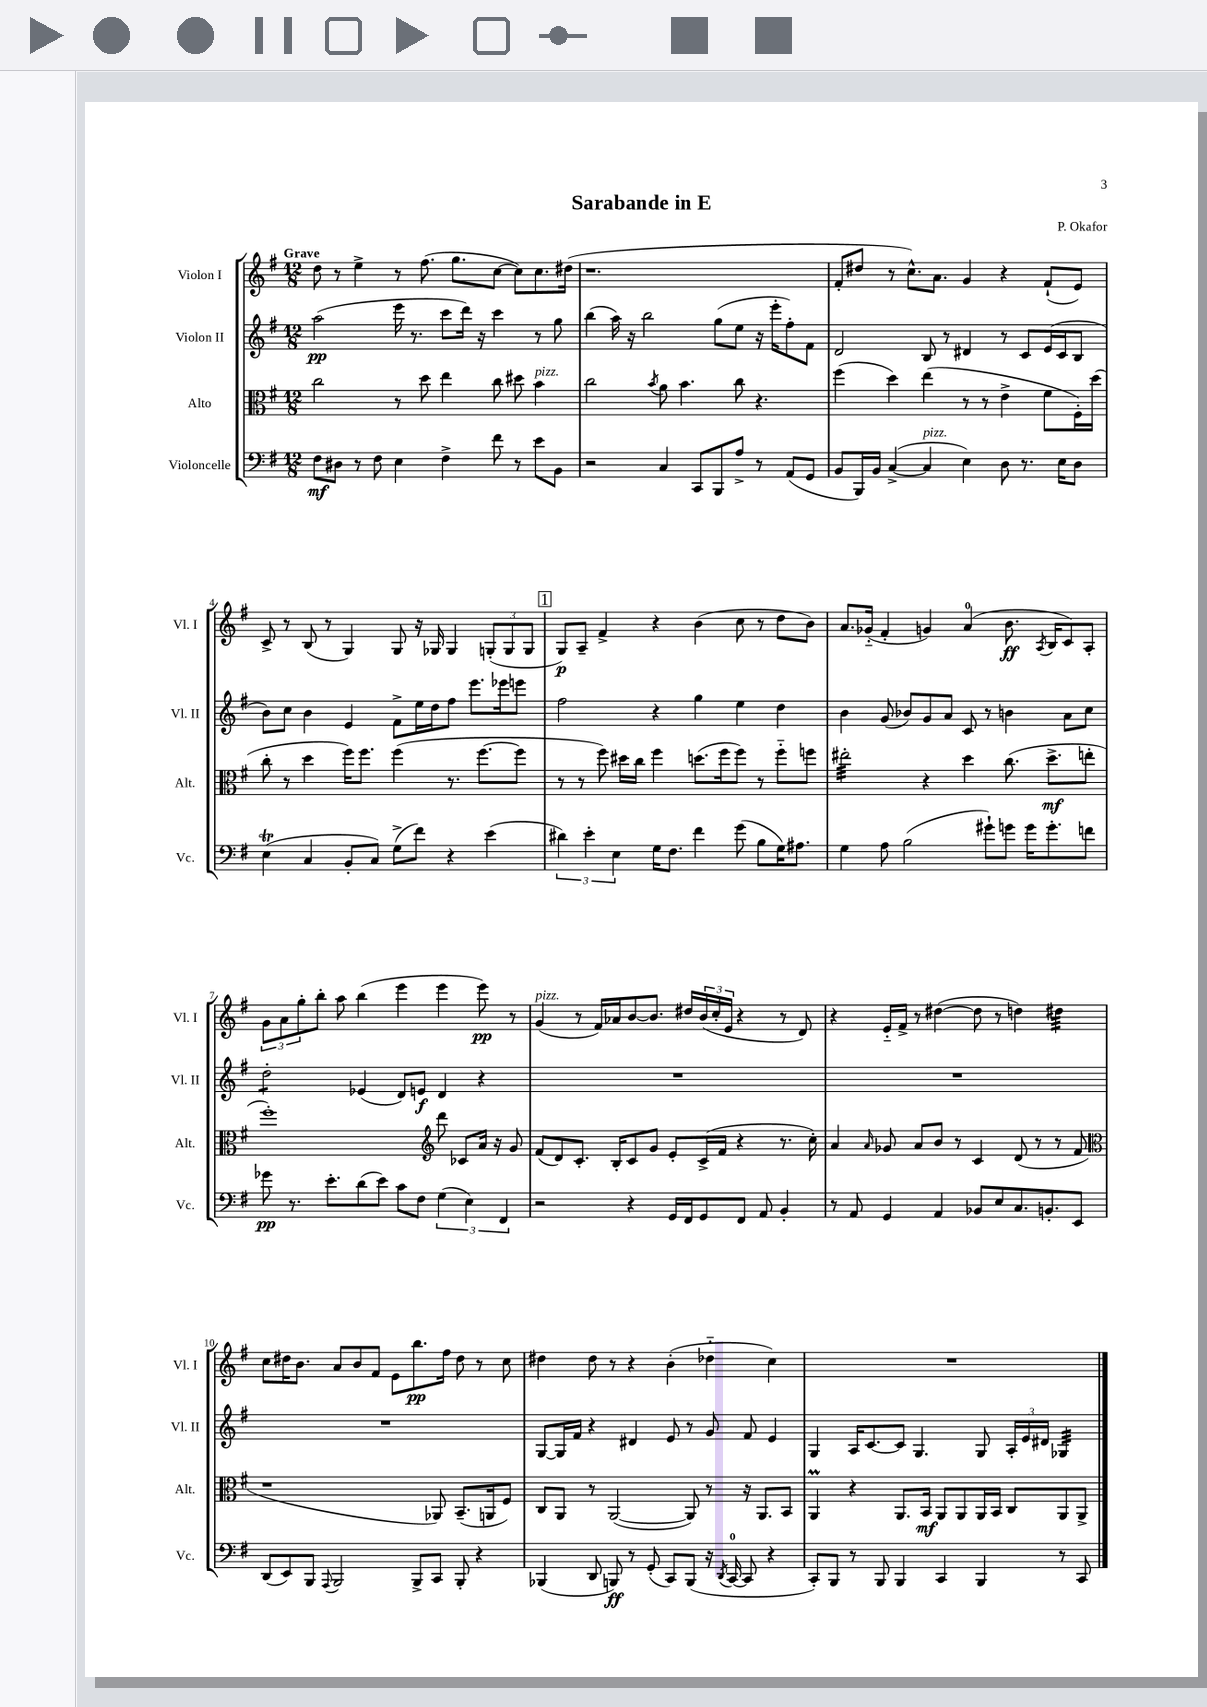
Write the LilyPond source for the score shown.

\header { title = "Sarabande in E" composer = "P. Okafor" }
<<
\new StaffGroup <<
\new Staff = "s0" \with { instrumentName = "Violon I" shortInstrumentName = "Vl. I" } {
    \clef treble \key g \major \numericTimeSignature \time 12/8 \tempo "Grave"
    d''8 r8 e''4-> r8 fis''8.( g''8. c''8~ c''8) c''8. dis''16( |
    r1. |
    fis'8-. dis''8 r8 c''8.-^) a'8. g'4 r4 fis'8-!( e'8) |
    c'8-> r8 b8( r8 g4) g8 r16 ges16 ges4 \tuplet 3/2 { g8-.( g8 g8 } |
    \mark \markup { \box "1" } g8\p) a8-- fis'4-> r4 b'4( c''8 r8 d''8 b'8) |
    a'8. ges'16-_( fis'4-. g'4) a'4-0( b'8.\ff \acciaccatura { a8 } b16 c'8) a8-. |
    \tuplet 3/2 { g'8 a'8 g''8-. } b''8-. a''8 b''4( e'''4 e'''4 e'''8\pp) r8 |
    g'4^\markup { \italic "pizz." }( r8 fis'16) aes'16 b'8~ b'8. dis''16 \tuplet 3/2 { b'16( c''16-. e'16 } r4 r8 d'8) |
    r4 e'16-_ fis'16-> r8 dis''4~( dis''8 r8 d''4) dis''4:32 |
    c''8 dis''16 b'8. a'8 b'8 fis'8 e'8 b''8.\pp fis''16 dis''8 r8 c''8 |
    dis''4 dis''8 r8 r4 b'4-.( des''4-_ c''4) |
    R1. \bar "|." |
}
\new Staff = "s1" \with { instrumentName = "Violon II" shortInstrumentName = "Vl. II" } {
    \clef treble \key g \major \numericTimeSignature \time 12/8
    a''2\pp( e'''16 r8. c'''8 d'''16) r16 c'''4 r8 g''8 |
    b''4( a''16) r16 b''2 g''8( e''8 r16 e'''16-. fis''8-.) fis'8 |
    d'2 b8 r8 dis'4 r8 c'8 e'16( c'16 b8 |
    b'8) c''8 b'4 e'4 fis'8-> e''16 d''16 fis''8 e'''8. ees'''16 e'''8 |
    \mark \markup { \box "1" } fis''2 r4 g''4 e''4 d''4 |
    b'4 g'8( bes'8) g'8 a'8 c'8 r8 b'4 a'8 c''8 |
    d''2:8-. ees'4( d'8) e'8\f d'4 r4 |
    R1. |
    R1. |
    R1. |
    g8~ g16 fis'16 r4 dis'4 e'8 r8 g'8 fis'8 e'4 |
    g4 a16 c'8.~ c'8 g4. g8 \tuplet 3/2 { a16-. e'16 dis'16 } ges4:32 \bar "|." |
}
\new Staff = "s2" \with { instrumentName = "Alto" shortInstrumentName = "Alt." } {
    \clef alto \key g \major \numericTimeSignature \time 12/8
    c''2 r8 d''8 e''4 c''8 dis''8 b'4^\markup { \italic "pizz." } |
    c''2 \acciaccatura { b'8 } a'8 b'4. c''8 r4. |
    fis''4( d''4) e''4( r8 r8 e'4-> fis'8 fis16-.) d''16( |
    c''8-. r8 d''4 fis''16) fis''8. fis''4( r8. fis''8.~ fis''8 |
    \mark \markup { \box "1" } r8 r8 fis''8) dis''16 c''16 fis''4 d''8.( fis''16 fis''8) r8 fis''8-_ f''8 |
    eis''2:32-. r4 d''4 c''8.( d''8.->\mf e''8-. |
    fis''1-.) \clef treble d'''8 ces'8 a'16 r16 g'8 |
    fis'8( d'8) c'8.-. b16-. c'8 g'8 e'8-. c'16->( fis'16 r4 r8. c''16-.) |
    a'4 \grace { a'16 } ges'8 a'8 b'8 r8 c'4 d'8( r8 r8 fis'8 |
    \clef alto r1 aes,8) b,8.--( a,16 fis8) |
    c8 a,8 r8 a,2~( a,8) r8 r16 a,8. b,8 |
    a,4\prall r4 a,8. b,16\mf a,8 a,8 a,16 b,16 c8 a,8 a,8-> \bar "|." |
}
\new Staff = "s3" \with { instrumentName = "Violoncelle" shortInstrumentName = "Vc." } {
    \clef bass \key g \major \numericTimeSignature \time 12/8
    fis8\mf dis8 r8 fis8 e4 fis4-> fis'8 r8 e'8 b,8 |
    r2 c4 c,8 b,,8 a8-> r8 a,8( g,8 |
    b,8 b,,16) b,16 c4~->( c4^\markup { \italic "pizz." } e4) d8 r8. e16 d8 |
    e4\trill( c4 b,8-. c8) g8->( fis'8) r4 e'4( |
    \mark \markup { \box "1" } \tuplet 3/2 { dis'4) e'4-. e4 } g16 fis8. fis'4 g'8( b8 g16) ais8. |
    g4 a8 b2( gis'8-!) g'8 g'16 g'8.-. f'8 |
    ges'8\pp r8. e'8.-. d'8( e'8) c'8 fis8 \tuplet 3/2 { g4( e4) fis,4 } |
    r2 r4 g,16 fis,16 g,8 fis,8 a,8 b,4-. |
    r8 a,8 g,4 a,4 bes,8 e8 c8. b,8.-. e,8 |
    d,8( e,8) b,,8 \appoggiatura { a,,8 } b,,2 b,,8-> c,8 b,,8-. r4 |
    bes,,4( d,8 b,,8\ff) r8 g,8-.( c,8) b,,8( r16 \acciaccatura { d,8 } c,16-0~ c,8 r4 |
    c,8-.) b,,8 r8 b,,8 b,,4 c,4 b,,4 r8 c,8 \bar "|." |
}
>>
>>
